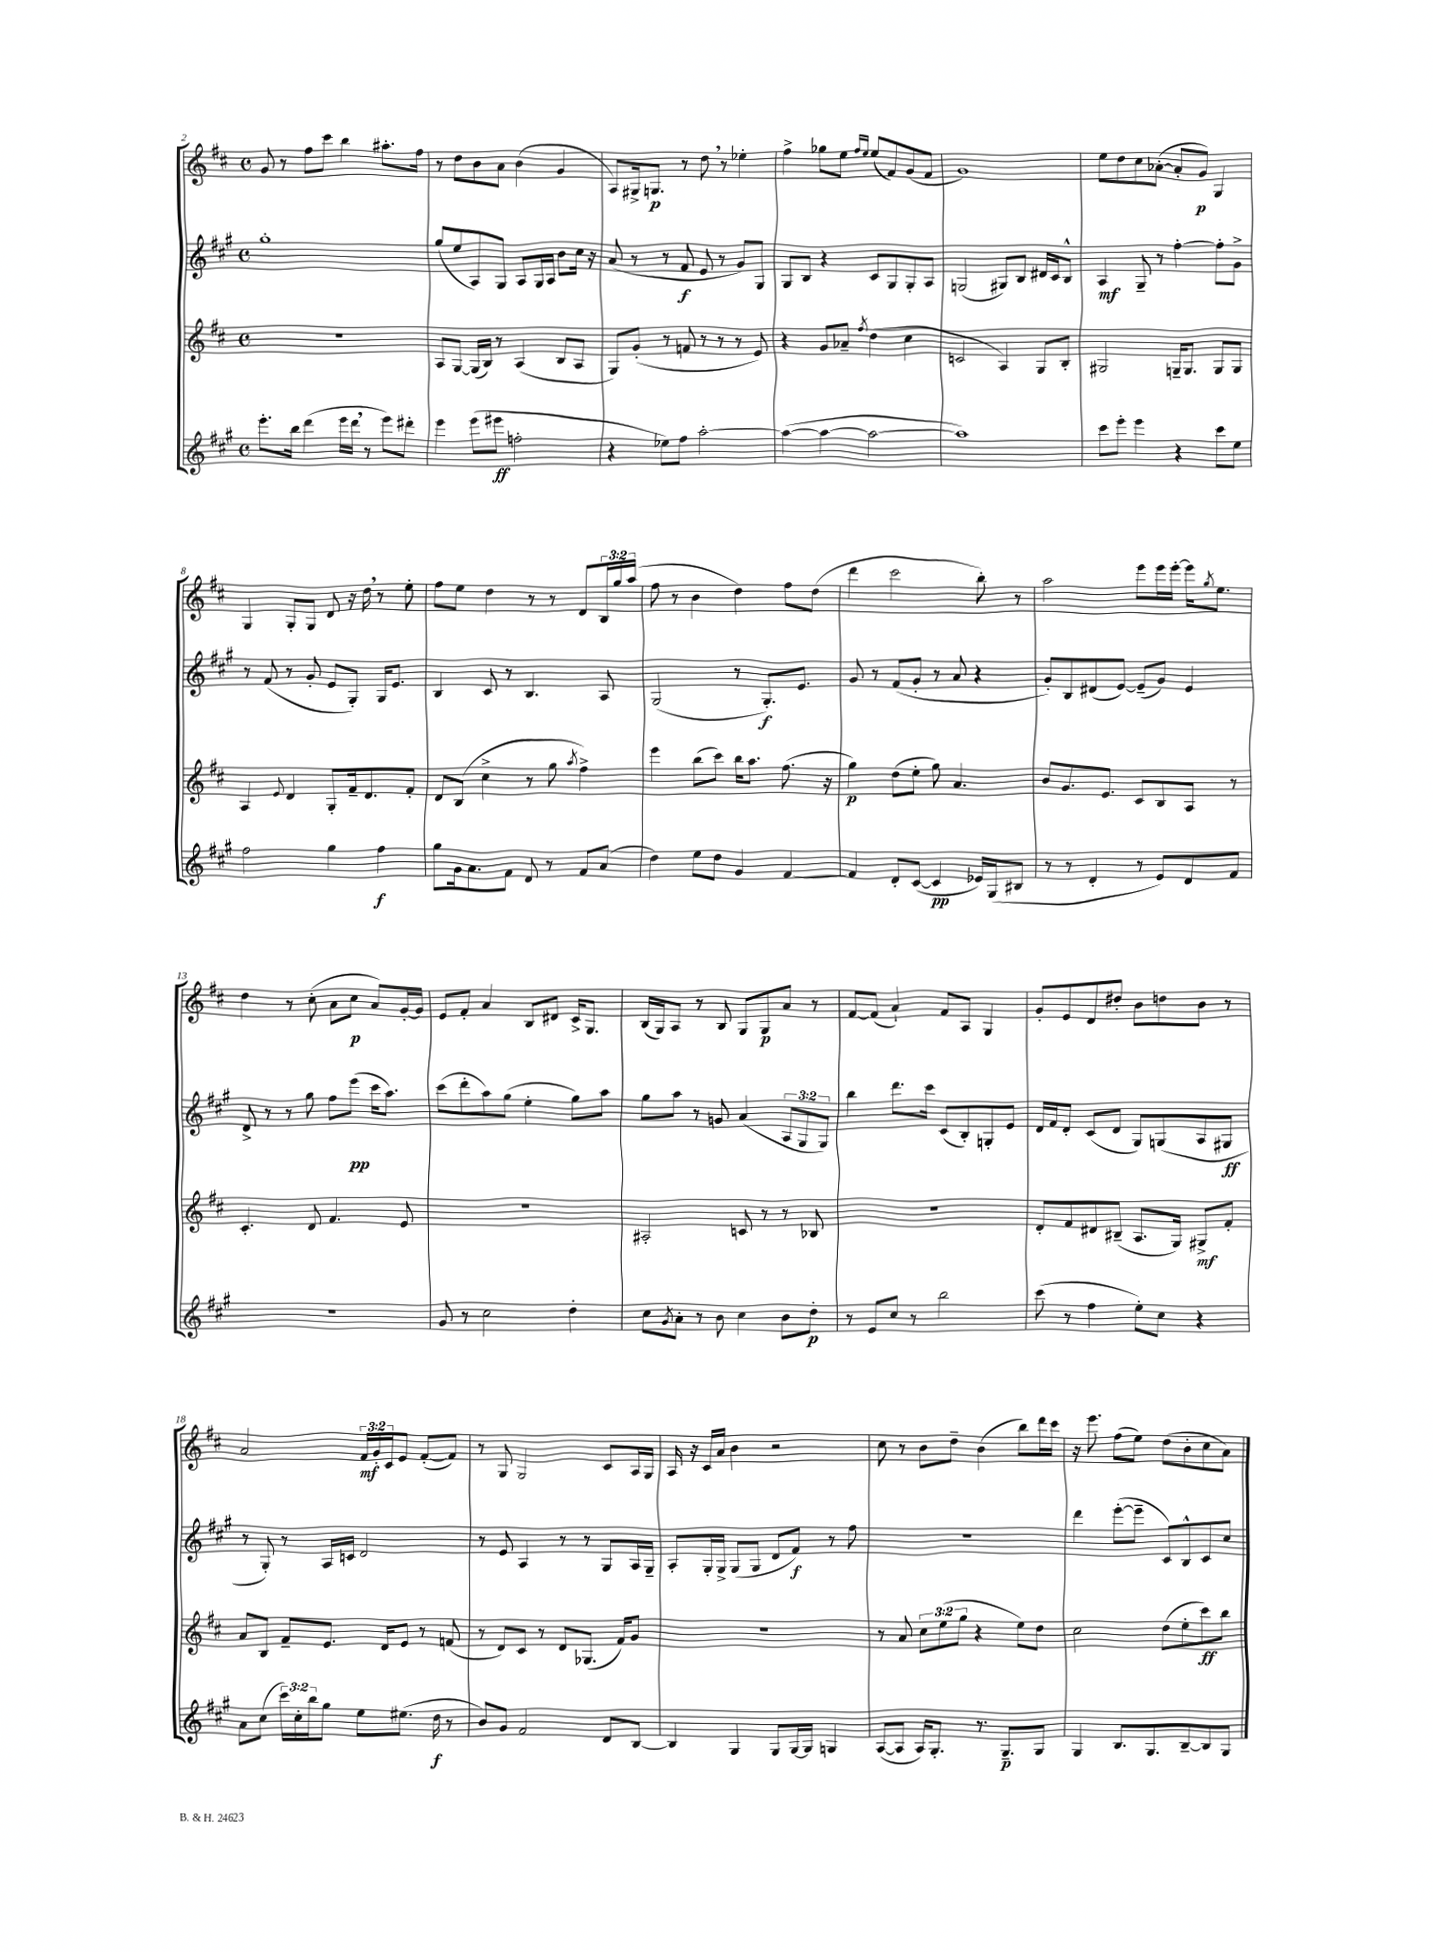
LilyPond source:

<<
\new StaffGroup <<
\new Staff = "s0" {
    \clef treble \key d \major \defaultTimeSignature \time 4/4 \override Staff.TupletNumber.text = #tuplet-number::calc-fraction-text
    g'8 r8 fis''8 cis'''8 b''4 ais''8.-. fis''16 |
    r8 d''8 b'8 a'8 b'4( g'4 |
    a8) gis16-> g8.\p r8 d''8 \breathe r8 ees''4-. |
    fis''4-> ges''8 e''8 \grace { fis''16 e''16 } e''8( fis'8) g'8( fis'8 |
    g'1) |
    e''8 d''8 cis''8 aes'8~-.( aes'8-. g'8\p) g4 |
    g4 g8-. g8 d'8 r16 d''16 \breathe r8 e''8-. |
    fis''8 e''8 d''4 r8 r8 d'8 \tuplet 3/2 { b16 g''16 a''16( } |
    fis''8 r8 b'4 d''4) fis''8 d''8( |
    d'''4 cis'''2 b''8-.) r8 |
    a''2 e'''8 e'''16 e'''16~-. e'''16 \acciaccatura { g''8 } e''8. |
    d''4 r8 cis''8-.( a'8 cis''8\p a'8) g'16~-. g'16 |
    e'8 fis'8-. a'4 b8 dis'8 cis'16-> g8. |
    b16( g16) a8 r8 b8 g8 g8\p a'8 r8 |
    fis'8~ fis'8( a'4-!) fis'8 a8 g4 |
    g'8-. e'8 d'8 dis''8-. b'8 d''8 b'8 r8 |
    a'2 \tuplet 3/2 { fis'16\mf g'16-. cis'16 } e'8 fis'8~-.( fis'8) |
    r8 g8 g2 cis'8 a16 g16 |
    a16 r16 cis'16 a'16 b'4 r2 |
    cis''8 r8 b'8 d''8-- b'4( b''8) d'''16 cis'''16 |
    r16 e'''8. fis''8( e''8) d''8( b'8-. cis''8 a'8) \bar "|." |
}
\new Staff = "s1" {
    \clef treble \key a \major \defaultTimeSignature \time 4/4 \override Staff.TupletNumber.text = #tuplet-number::calc-fraction-text
    gis''1-. |
    gis''8( e''8 a8) gis8 a8 gis16 a16 b'8 cis''16 r16 |
    a'8( r8 r8 fis'8\f e'8 r8 gis'8) gis8 |
    gis8 b8 r4 cis'8 gis8 gis8-. a8 |
    g2( gis8) b8 dis'16 cis'16 b8-^ |
    a4\mf gis8-- r8 fis''4~-. fis''8-. gis'8-> |
    r8 fis'8( r8 gis'8-. e'8 gis8-.) gis16 e'8. |
    b4 cis'8 r8 b4. a8 |
    gis2( r8 gis8.-.\f) e'8. |
    gis'8 r8 fis'8( gis'8-. r8 a'8 r4 |
    gis'8-.) b8 dis'8( e'8~) e'8--( gis'8) e'4 |
    d'8-> r8 r8 gis''8 fis''8 e'''8\pp( cis'''16 a''8.) |
    cis'''8( d'''8-. a''8) gis''8( e''4-. gis''8) a''8 |
    gis''8 a''8 r8 g'8 a'4( \tuplet 3/2 { a8 gis8 gis8) } |
    b''4 d'''8. cis'''16 cis'8( b8-.) g8-. e'8 |
    d'16 fis'16 d'8-. cis'8( d'8 gis8) g8( a8 gis8\ff |
    r8 gis8-.) r8 a16 c'16 d'2 |
    r8 e'8 a4 r8 r8 gis8 a16 gis16-- |
    a8-. gis16-. gis16-> gis8( gis8 d'8 fis'8\f) r8 fis''8 |
    R1 |
    d'''4 e'''8~-.( e'''8-- cis'8) b8-^ cis'8 cis''8 \bar "|." |
}
\new Staff = "s2" {
    \clef treble \key d \major \defaultTimeSignature \time 4/4 \override Staff.TupletNumber.text = #tuplet-number::calc-fraction-text
    R1 |
    a8 g8~ g16( b16) r8 a4( b8 a8 |
    g8) g'8-.( r8 f'8 r8 r8 r8 e'8) |
    r4 g'8 aes'8-- \acciaccatura { fis''8 } d''4( cis''4 |
    c'2 a4) g8 b8-. |
    gis2 g16-- g8. g8 g8 |
    a4 \appoggiatura { e'8 } d'4 g8-. fis'16-- d'8. fis'8-. |
    d'8 b8( cis''4-> r8 g''8 \acciaccatura { a''8 } fis''4->) |
    e'''4 b''8( cis'''8) b''16 a''8. fis''8.( r16 |
    g''4\p) d''8( e''8-. g''8) a'4. |
    b'8 g'8. e'8. cis'8 b8 a8 r8 |
    cis'4.-. d'8 fis'4. e'8 |
    R1 |
    ais2-. c'8 r8 r8 bes8 |
    R1 |
    d'8-. fis'8 dis'8 bis8--( a8. g16) gis8->\mf fis'8-. |
    a'8 b8 fis'8-- e'8. d'16 e'8 r8 f'8( |
    r8 d'8) cis'8 r8 d'8 ges8.( fis'16) g'8 |
    R1 |
    r8 a'8 \tuplet 3/2 { cis''8 e''8( g''8 } r4 e''8) d''8 |
    cis''2 d''8( e''8-. cis'''8\ff) b''8 \bar "|." |
}
\new Staff = "s3" {
    \clef treble \key a \major \defaultTimeSignature \time 4/4 \override Staff.TupletNumber.text = #tuplet-number::calc-fraction-text
    e'''8.-. b''16 d'''4( e'''16 d'''16 \breathe r8 e'''8) dis'''8-. |
    e'''4 e'''8( eis'''8\ff f''2-. |
    r4 ees''8) fis''8 a''2~-. |
    a''4~( a''4~ a''2~ |
    a''1) |
    cis'''8 e'''8-. e'''4 r4 cis'''8 e''8 |
    fis''2 gis''4 fis''4\f |
    gis''8 gis'16 a'8. fis'8 d'8 r8 fis'8 a'8( |
    d''4) e''8 d''8 gis'4 fis'4~ |
    fis'4 d'8-. cis'8~( cis'4\pp ees'16) gis16( bis8 |
    r8 r8 d'4-. r8 e'8) d'8 fis'8 |
    R1 |
    gis'8 r8 cis''2 d''4-. |
    cis''8 \acciaccatura { gis'8 } a'8-. r8 b'8 cis''4 b'8 d''8-.\p |
    r8 e'8 cis''8 r8 b''2 |
    cis'''8( r8 fis''4 e''8-.) cis''8 r4 |
    a'8 cis''8( \tuplet 3/2 { cis'''16) cis''16-. b''16 } gis''8 e''8 eis''8.( d''16\f r8 |
    b'8) gis'8 fis'2 d'8 b8~ |
    b4 gis4 gis8 gis16~ gis16 g4 |
    a8~( a8 a16) gis8.-. r8. gis8.--\p gis8 |
    gis4 b8. gis8. b8~-- b8 gis8 \bar "|." |
}
>>
>>
\layout { \context { \Score currentBarNumber = #2 } }
